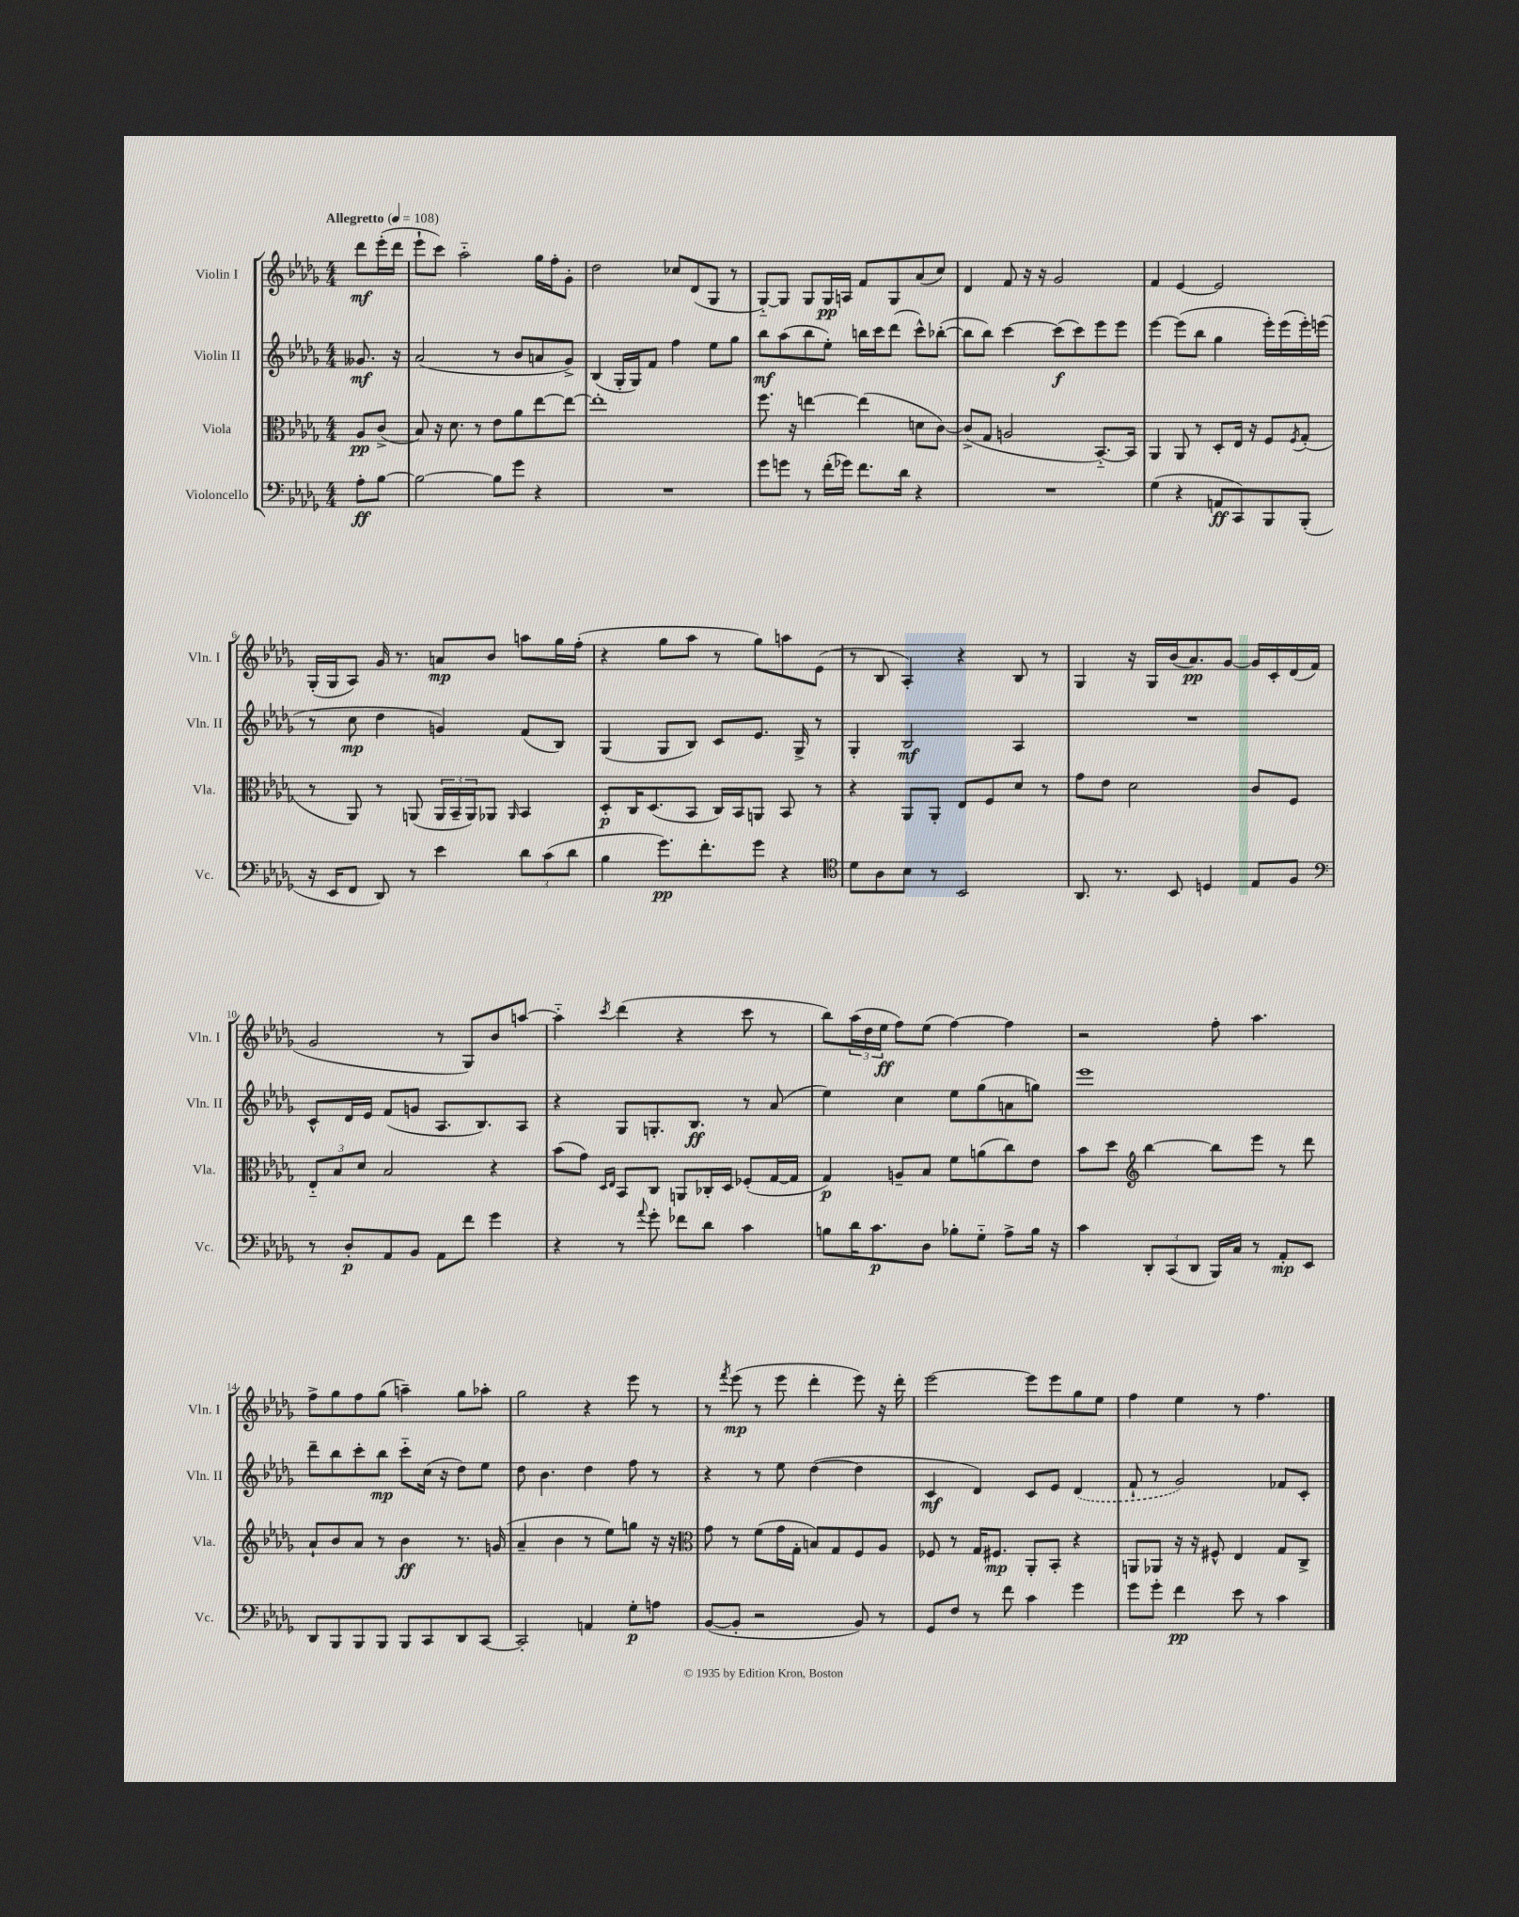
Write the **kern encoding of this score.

**kern	**kern	**kern	**kern
*staff4	*staff3	*staff2	*staff1
*clefF4	*clefC3	*clefG2	*clefG2
*k[b-e-a-d-g-]	*k[b-e-a-d-g-]	*k[b-e-a-d-g-]	*k[b-e-a-d-g-]
*M4/4	*M4/4	*M4/4	*M4/4
*MM108	*MM108	*MM108	*MM108
8A-'\L	8A-/L	8.g--/	8ddd-\L
[8B-\J	(8c^/J	.	(16eee-'\L
.	.	16r	16ddd-\JJ
=	=	=	=
2B-\_	8B-/)	(2a-/	8eee-`\L
.	16r	.	8ccc\J)
.	8.d-\	.	.
.	.	.	2aa-'~\
.	8r	.	.
8B-\]L	8e-\L	8r	.
8g-\J	8a-\	8b-/L	.
4r	[8ee-\	8a/	16gg-\LL
.	.	.	16ff'\J
.	8ee-\_J	8g-^/J)	8g-'\J
=	=	=	=
1r	1ee-']	(4B-/	2dd-\
.	.	16G-'/LL	.
.	.	16G-/J)	.
.	.	8f/J	.
.	.	4ff\	8cc-/L
.	.	.	(8d-/
.	.	8ee-\L	8G-/J
.	.	8gg-\J	8r
=	=	=	=
8g-\L	8.ff\	8bb-\L	[8G-'~/L)
8g\J	.	(8aa-\	8G-/]J
.	16r	.	.
8r	[4ee\	8bb-\	8G-/L
(16f'\LL	.	8ee-'\J)	16G-/L
16g-\JJ)	.	.	16A/JJ
8.f\L	(4ee\]	16bb\LL	8f/L
.	.	16ccc\J	.
.	.	(8ddd-\J	8G-/
16d-\Jk	.	.	.
4r	8d\L	8ccc^^\L)	(8a-/
.	[8c\J)	([8bb-'\J	8cc/J)
=	=	=	=
1r	(8c^/]L	8bb-\]L	4d-/
.	8G-/J	8bb-\J)	.
.	2A/	[4ccc\	8f/
.	.	.	16r
.	.	.	16r
.	.	(8ccc\]L	2g-/
.	.	8ccc\)	.
.	[8.BB-'~/L)	8eee-\	.
.	.	8eee-\J	.
.	16BB-/]Jk	.	.
=	=	=	=
(4G-\	4AA-/	[4eee-\	4f/
4r	8AA-/	(8eee-\]L	[4e-/
.	8r	8bb-\J	.
8AA/L	8D-'/L	4gg-\	2e-/]
8CC/)	16E-/Jk	.	.
.	16r	.	.
8BBB-/	8F/L	16eee-'\LL)	.
.	.	(16eee-\	.
.	8qF/	.	.
(8BBB-'/J	(8G-'/J	16eee-'\)	.
.	.	(16eee\JJ	.
=	=	=	=
16r	8r	8r	(16G-'/LL
16EE-/LK	.	.	16G-/J
8FF/J	8AA-/)	8cc\	8A-/J)
8DD-/)	8r	4dd-\	16g-/
.	.	.	8.r
8r	(8AA/	.	.
4e-\	24AA/LL	4g/)	8a/L
.	24BB-~/	.	.
.	24AA/J)	.	.
.	8AA-/J	.	8b-/J
.	16qqAA-/	.	.
12d-\L	4BB-/	(8f/L	8aa\L
(12c\	.	.	.
.	.	8B-/J)	16gg-\L
12d-\J	.	.	.
.	.	.	(16ff'\JJ
=	=	=	=
4B-\	8D-'/L	(4G-/	4r
.	16C/K	.	.
.	(8.D-/	.	.
8.g-\L)	.	8G-/L	8gg-\L
.	8BB-/J	8B-/J)	8aa-\J
8.f'\	.	.	.
.	16C/LL)	8c/L	8r
.	16BB-/J	.	.
8g-\J	8AA/J	8.e-/J	8gg-\L)
4r	8BB-/	.	8aa\
.	.	16G-^/	.
.	8r	8r	(8e-\J
=	=	=	=
*clefC4	*	*	*
8d-\L	4r	4G-'/	8r
8A-\	.	.	8B-/
8B-\J	8AA-/L	2B-/	4A-'/)
8r	8AA-'/J	.	.
2BB-/	8E-/L	.	4r
.	8F/	.	.
.	8d-/J	4A-/	8B-/
.	8r	.	8r
=	=	=	=
8.AA-/	8g-\L	1r	4G-/
.	8e-\J	.	.
8.r	.	.	.
.	2d-\	.	16r
.	.	.	16G-/LL
8BB-/	.	.	(16b-/J
.	.	.	8.a-/)
4D/	.	.	.
.	.	.	[8g-/J
8E-/L	8c/L	.	16g-/]LL
.	.	.	16c'/
8F/J	8F/J	.	(16d-/
.	.	.	16f/JJ
=	=	=	=
*clefF4	*	*	*
8r	12E-'~/L	8c^^/L	2g-/
.	12B-/	.	.
8D-'/L	.	16d-/L	.
.	12d-/J	.	.
.	.	16e-/JJ	.
8AA-/	2B-/	(8f/L	.
8BB-/J	.	8g/J	.
8AA-\L	.	8.A-/L	8r
8f\J	.	.	8G-/L)
.	.	8.B-/)	.
4g-\	4r	.	8b-/
.	.	8A-/J	[8aa/J
=	=	=	=
4r	(8b-\L	4r	4aa'~\]
.	8g-\J)	.	.
.	16qqD-/LL	.	.
.	16qqE-/JJ	.	8qccc/
8r	8BB-/L	8G-/L	(4ddd-\
8qqa-/	.	.	.
8g-'\	8C/J	8.G'/	.
8f-\L	8AA/L	.	4r
.	.	8.B-/J	.
8d-\J	16C-'/L	.	.
.	16D-/JJ	.	.
4c\	(8F-'/L	8r	8ccc\
.	[16G-/L	(8a-/	8r
.	16G-/]JJ	.	.
=	=	=	=
8B\L	4G-/)	4ee-\)	8bb-\L)
16d-\K	.	.	(24aa-\L
.	.	.	24dd-\
8.c\	.	.	.
.	.	.	24ee-\JJ
.	8A~/L	4cc\	8ff\L)
8D-\J	8B-/J	.	(8ee-\J
8B-'\L	8f\L	8ee-\L	[4ff\)
8G-'~\J	(8a\	(8gg-\	.
8A-^\L	8cc\)	8a\	4ff\]
16B-\Jk	8e-\J	8gg\J)	.
16r	.	.	.
=	=	=	=
4c\	8b-\L	1eee-	2r
.	8dd-\J	.	.
*	*clefG2	*	*
12DD-'/L	[4bb-\	.	.
(12CC/	.	.	.
12DD-/J	.	.	.
16BBB-/LL)	8bb-\]L	.	8ff'\
16C/JJ	.	.	.
8r	8eee-\J	.	4.aa-\
8AA-'/L	8r	.	.
8EE-/J	8ddd-\	.	.
=	=	=	=
8DD-/L	8a-`/L	8ddd-~\L	8ff^\L
8BBB-/	8b-/	8bb-\	8gg-\
8BBB-/	8a-/J	8ccc'\	8ff\
8BBB-/J	8r	8bb-\J	(8gg-\J
8BBB-/L	4b-\	8ccc'~\L	4aa~\)
8CC/	.	(16cc\Jk	.
.	.	16r	.
8DD-/	8.r	8dd-\L)	8gg-\L
[8CC/J	.	8ee-\J	8aa-'\J
.	(16g/	.	.
=	=	=	=
2CC'/]	4a-~/	8dd-\	2gg-\
.	.	4.b-\	.
.	4b-\	.	.
4AA/	8r	4dd-\	4r
.	8ee-\L)	.	.
8G-'\L	8gg\J	8ff\	8eee-\
8A\J	16r	8r	8r
.	16r	.	.
=	=	=	=
*	*clefC3	*	*
([8BB-/L	8g-\	4r	8r
.	.	.	8qfff/
8BB-'/]J	8r	.	(8eee-\
2r	(8f\L	8r	8r
.	16g-\L	8ee-\	8eee-\
.	16G-'\JJ	.	.
.	8B/L)	([4dd-\	4ddd-'\
.	8G-/	.	.
8BB-/)	8F/	4dd-\]	8eee-\)
8r	8A-/J	.	16r
.	.	.	16ddd-'\
=	=	=	=
8GG-/L	8F-/	4c/	[2eee-\
8F/J	8r	.	.
8r	16G-/LK	4d-/)	.
.	8.F#/J	.	.
8f\	.	.	.
4c\	8AA-'/L	8c/L	8eee-\]L
.	8BB-'/J	8e-/J	8eee-\
4g-\	4r	(4d-/	8gg-\
.	.	.	8ee-\J
=	=	=	=
8g-\L	8AA/L	8f`/	4ff\
8g-'\J	8AA-/J	8r	.
4f\	16r	2g-/)	4ee-\
.	16r	.	.
.	8F#^^/	.	.
8e-\	4E-/	.	8r
8r	.	.	4.ff\
4c\	8G-/L	8f-/L	.
.	8C^/J	8c'/J	.
==	==	==	==
*-	*-	*-	*-
